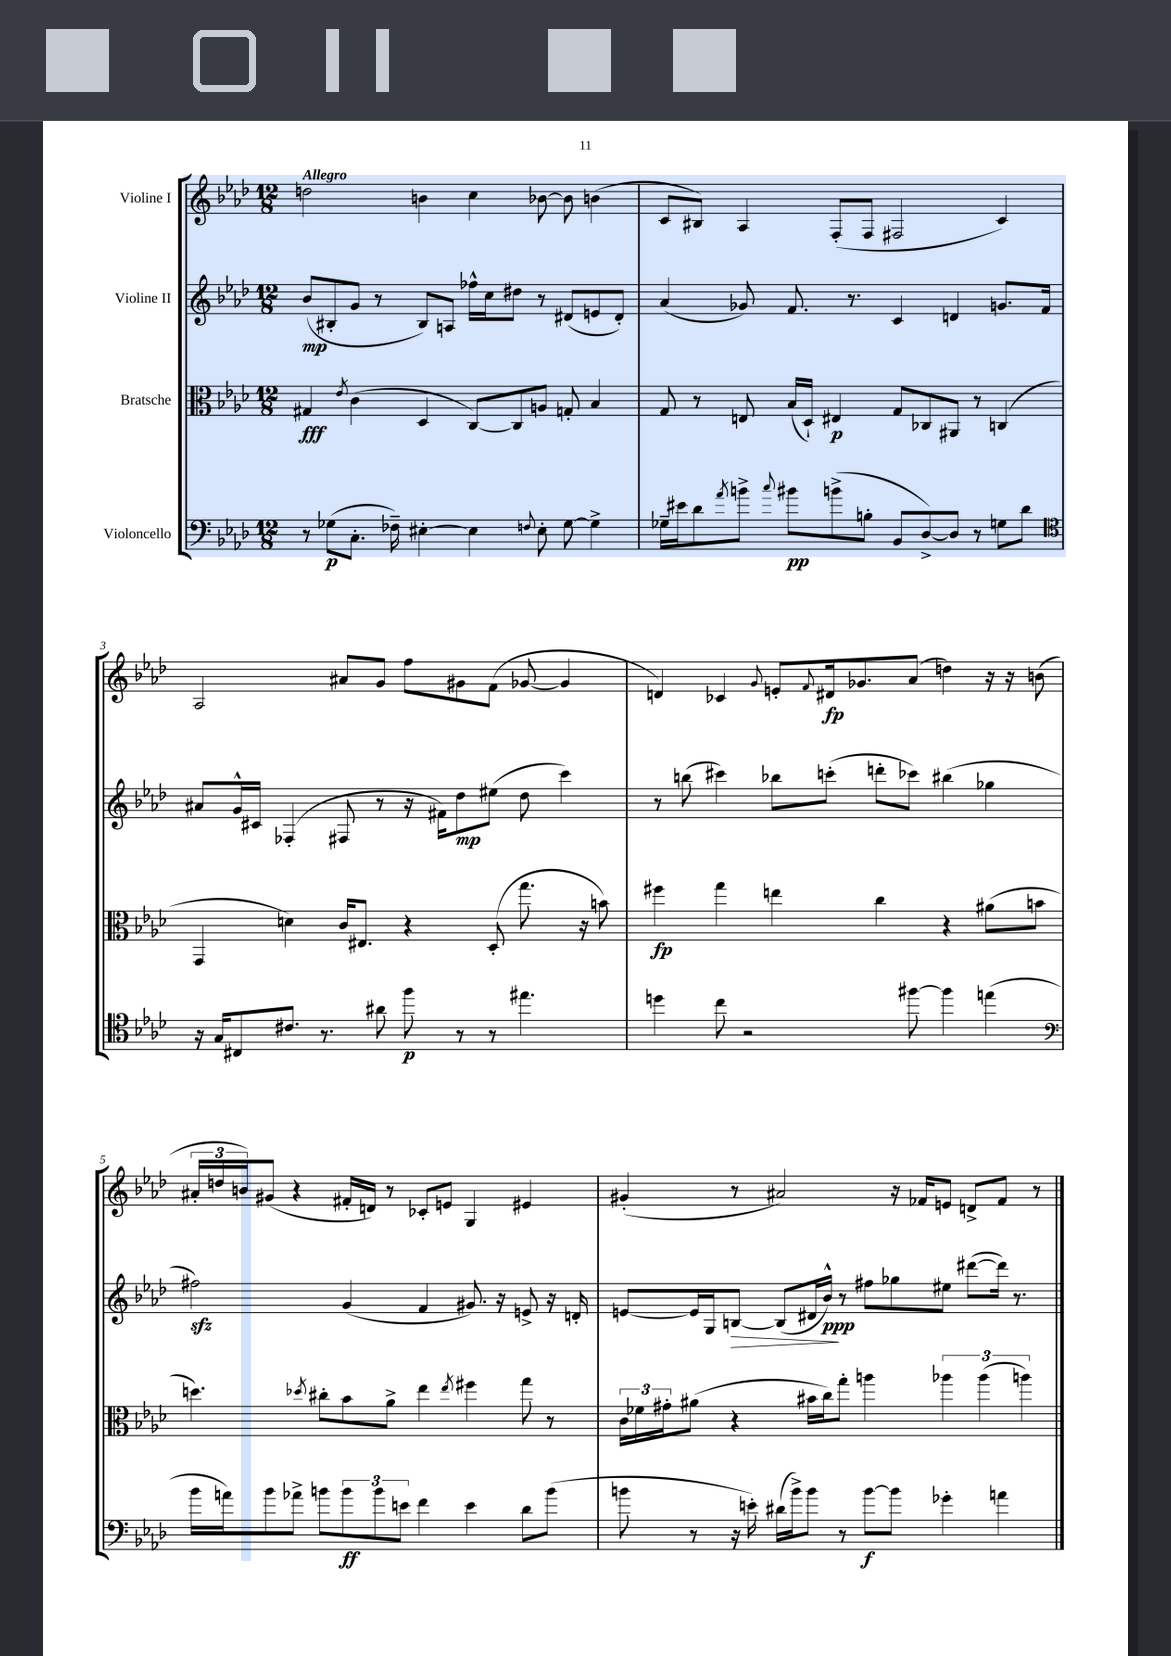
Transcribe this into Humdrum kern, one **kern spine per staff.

**kern	**kern	**kern	**kern
*staff4	*staff3	*staff2	*staff1
*clefF4	*clefC3	*clefG2	*clefG2
*k[b-e-a-d-]	*k[b-e-a-d-]	*k[b-e-a-d-]	*k[b-e-a-d-]
*M12/8	*M12/8	*M12/8	*M12/8
8r	4G#	(8b-	2dd
(8G-	.	8B#'	.
.	8qe-	.	.
8.C'	(4c	8g	.
.	.	8r	.
16F-~)	.	.	.
[4E#'	4D-	8B#)	4b
.	.	8A	.
4E#]	[8C)	16ff-^^	4cc
.	.	16cc	.
.	8C]	8dd#	.
8qqF	.	.	.
8E#'	8A	8r	[8b-
[8G-	8G'	(8d#	8b-]
4G-^]	4B-	8e	(4b
.	.	8d#')	.
=	=	=	=
16G-~	8G	(4a-	8c
16e#	.	.	.
8d-	8r	.	8B#)
8qa-	.	.	.
8b^	8E	8g-)	4A-
8qqcc	.	.	.
8b#	(16B-	8.f	.
.	16D-`)	.	.
(8b^	4E#	.	(8F'
.	.	8.r	.
8B'	.	.	8F
8BB-	8G	4c	2F#
[8D-^)	8C-	.	.
8D-]	8AA#	4d	.
8r	8r	.	.
8G	(4C	8.g	4c)
8d-	.	.	.
.	.	16f	.
=	=	=	=
*clefC4	*	*	*
16r	4GG	8a#	2A-
16G	.	.	.
8C#	.	16g^^	.
.	.	16c#	.
8.c#	4d)	(4F-'	.
8.r	.	.	.
.	16c	8F#	8a#
.	8.E#	.	.
8a#	.	8r	8g
8ff	4r	16r	8ff
.	.	16f#)	.
8r	.	8dd-	8g#
8r	(8D-'	(8ee#	(8f
4.ee#	8.gg	8dd-	[8g-
.	.	4ccc)	4g-]
.	16r	.	.
.	8b)	.	.
=	=	=	=
4dd	4ff#	8r	4d)
.	.	(8bb	.
8cc	4gg	4ccc#)	4c-
2r	.	.	.
.	.	.	8qqg
.	4ee	8bb-	8e'
.	.	.	8qqf
.	.	(8ccc'	16d#
.	.	.	8.g-
.	4cc	8ddd'	.
[8ff#	.	8ccc-)	(8a-
4ff#]	4r	(4bb#	4dd)
(4ee	(8a#	4gg-	16r
.	.	.	16r
.	8b	.	(8b
=	=	=	=
*clefF4	*	*	*
16b-	4.dd)	2ff#)	24a#'
.	.	.	24dd
16a)	.	.	.
.	.	.	24b)
8b-	.	.	(8g#
8a-^	.	.	4r
.	8qdd-	.	.
8b	8cc#'	.	.
12b	8b-	(4g	16f#'
.	.	.	16d)
12b	.	.	.
.	8a-^	.	8r
12e	.	.	.
4f	4ee-	4f	8c-'
.	.	.	8e
.	8qee-	.	.
4e	4ff#	8.g#)	4G
.	.	16r	.
8d-	8gg	8e^	4e#
(8b	8r	16r	.
.	.	16d'	.
=	=	=	=
8b	24c	[8e	(4g#'
.	24f-	.	.
.	24g#'	.	.
8r	(8a#	16e]	.
.	.	16G	.
16r	4r	[8B	8r
16e')	.	.	.
(16d#	.	(8B]	2a#)
16b^)	.	.	.
8b	16b#	16d#	.
.	16cc)	16b-^^)	.
8r	8gg'	8r	.
[8b	4aa	8ff#	.
8b]	.	8gg-	16r
.	.	.	16f-
4g-'	6aa-	8ee#	8e
.	.	([8ddd#	8d^
.	(6aa-	.	.
4a	.	16ddd#])	8f-
.	.	8.r	.
.	6aa)	.	.
.	.	.	8r
==	==	==	==
*-	*-	*-	*-
